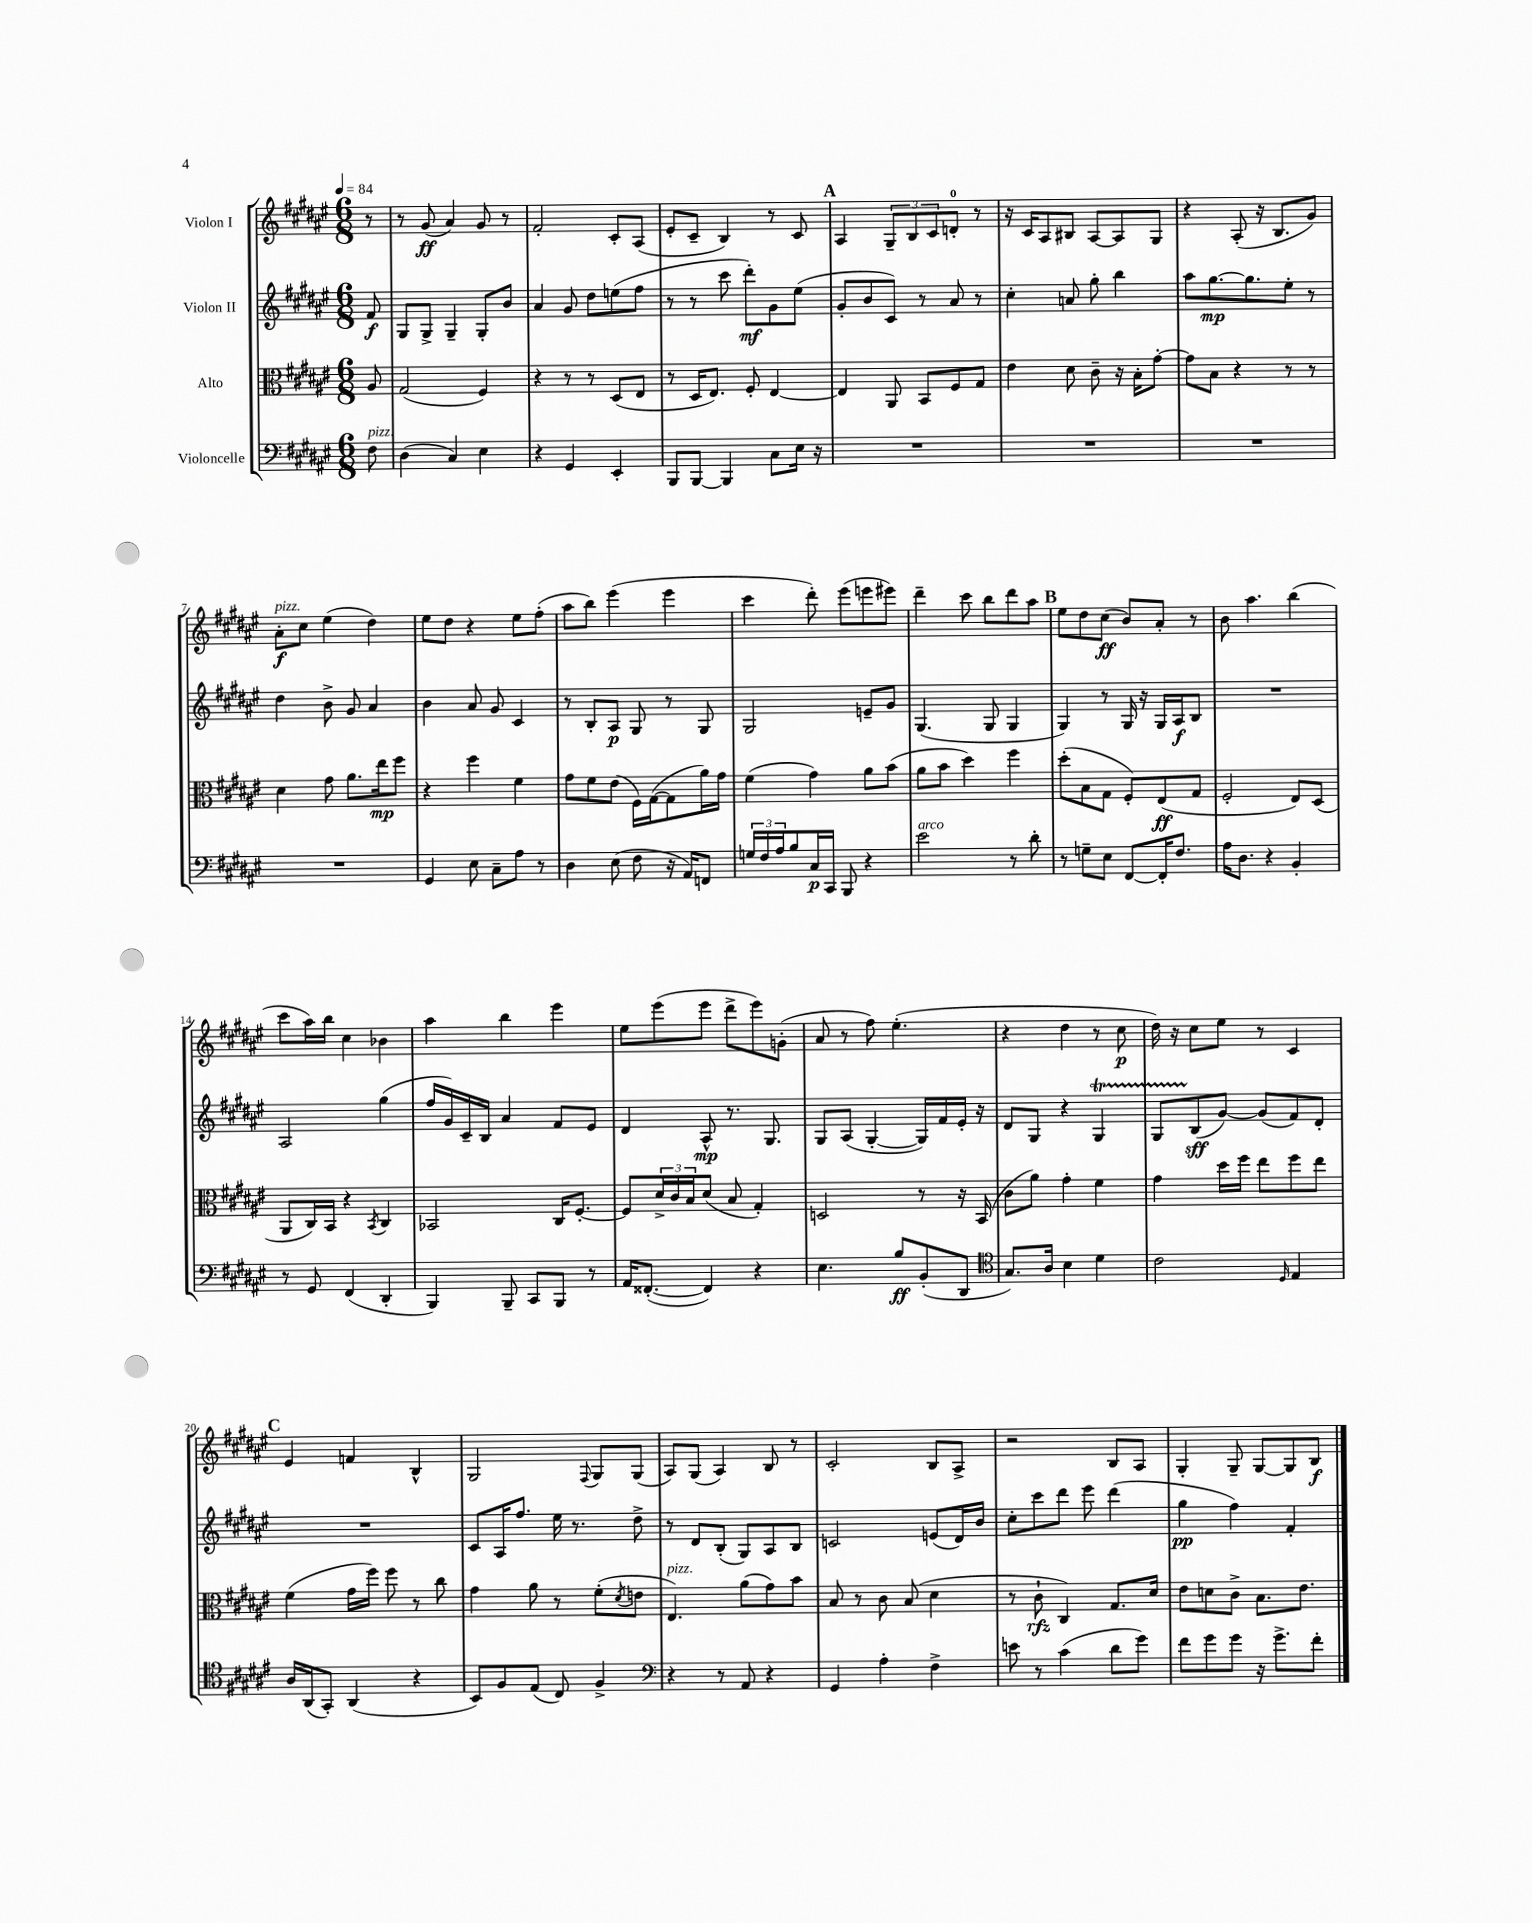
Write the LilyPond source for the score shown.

<<
\new StaffGroup <<
\new Staff = "s0" \with { instrumentName = "Violon I" } {
    \clef treble \key fis \major \numericTimeSignature \time 6/8 \partial 8 \tempo 4 = 84
    r8 |
    r8 gis'8\ff( ais'4) gis'8 r8 |
    fis'2-. cis'8-. ais8( |
    eis'8-. cis'8-- b4) r8 cis'8 |
    \mark \markup { \bold "A" } ais4 \tuplet 3/2 { gis8-- b8 cis'8 } d'8-0-. r8 |
    r16 cis'16 ais8 bis8 ais8~ ais8 gis8 |
    r4 ais8-.( r16 b8. gis'8) |
    ais'8-.\f^\markup { \italic "pizz." } cis''8 eis''4( dis''4) |
    eis''8 dis''8 r4 eis''8 fis''8-.( |
    ais''8 b''8) eis'''4( eis'''4 |
    cis'''4 dis'''8-.) eis'''8( e'''8 eis'''8) |
    dis'''4-- cis'''8 b''8 dis'''8 ais''8 |
    \mark \markup { \bold "B" } eis''8 dis''8 cis''8\ff( b'8) ais'8-. r8 |
    b'8 ais''4. b''4( |
    cis'''8 ais''16) b''16 cis''4 bes'4 |
    ais''4 b''4 eis'''4 |
    eis''8 eis'''8( eis'''8 dis'''8-> eis'''8) g'8-.( |
    ais'8 r8 fis''8) eis''4.-.( |
    r4 dis''4 r8 cis''8\p |
    dis''16) r16 cis''8 eis''8 r8 cis'4 |
    \mark \markup { \bold "C" } eis'4 f'4 b4-^ |
    gis2 \appoggiatura { fis8 } gis8 gis8( |
    ais8) gis8( ais4) b8 r8 |
    cis'2-. b8 ais8-> |
    r2 b8 ais8 |
    gis4-. gis8-- gis8~ gis8 b8\f \bar "|." |
}
\new Staff = "s1" \with { instrumentName = "Violon II" } {
    \clef treble \key fis \major \numericTimeSignature \time 6/8 \partial 8
    fis'8\f |
    gis8 gis8-> gis4-- gis8-. b'8 |
    ais'4 gis'8 dis''8 e''8( fis''8 |
    r8 r8 cis'''8 dis'''8-.\mf) gis'8 eis''8( |
    \mark \markup { \bold "A" } gis'8-. b'8 cis'8) r8 ais'8 r8 |
    cis''4-. a'8 gis''8-. b''4 |
    ais''8 gis''8.~\mp gis''8. eis''8-. r8 |
    dis''4 b'8-> gis'8 ais'4 |
    b'4 ais'8 gis'8 cis'4 |
    r8 b8-. ais8\p gis8 r8 gis8 |
    gis2 e'8-- gis'8 |
    gis4.( gis8 gis4 |
    \mark \markup { \bold "B" } gis4) r8 gis16 r16 gis16 ais16\f b8 |
    R2. |
    ais2 gis''4( |
    fis''16 gis'16) cis'16-- b16 ais'4 fis'8 eis'8 |
    dis'4 ais8-^\mp r8. gis8. |
    gis8 ais8( gis4~-. gis16) fis'16 eis'16-. r16 |
    dis'8 gis8 r4 gis4\startTrillSpan |
    gis8 b8\stopTrillSpan\sff( gis'8~) gis'8( fis'8) dis'8-. |
    \mark \markup { \bold "C" } R2. |
    cis'8 ais16 fis''8. eis''16 r8. dis''8-> |
    r8 dis'8 b8-.( gis8) ais8 b8 |
    c'2 e'8( dis'16) b'16 |
    cis''8-. cis'''8 dis'''8 eis'''8 dis'''4( |
    gis''4\pp fis''4) fis'4-. \bar "|." |
}
\new Staff = "s2" \with { instrumentName = "Alto" } {
    \clef alto \key fis \major \numericTimeSignature \time 6/8 \partial 8
    ais8 |
    gis2( fis4) |
    r4 r8 r8 dis8( eis8 |
    r8 dis16 eis8.) fis8-. eis4~ |
    \mark \markup { \bold "A" } eis4 ais,8 b,8 fis8 gis8 |
    eis'4 dis'8 cis'8-- r16 b16-. gis'8~-. |
    gis'8 b8 r4 r8 r8 |
    dis'4 gis'8 ais'8. eis''16\mp fis''8 |
    r4 fis''4 fis'4 |
    gis'8 fis'8 eis'8( fis16) gis16~( gis8 ais'16) gis'16 |
    fis'4( gis'4) ais'8 b'8( |
    ais'8 b'8 dis''4) fis''4 |
    \mark \markup { \bold "B" } dis''8-.( b8 gis8 fis8-.) eis8\ff( gis8 |
    fis2-. eis8) dis8( |
    ais,8 cis16) b,16 r4 \acciaccatura { b,8 } cis4 |
    bes,2 cis16 fis8.~-. |
    fis8 \tuplet 3/2 { dis'16-> cis'16 b16 } dis'8( b8 gis4-.) |
    d2 r8 r16 b,16( |
    cis'8 ais'8) gis'4-. fis'4 |
    gis'4 dis''16 fis''16 eis''8 fis''8 eis''8 |
    \mark \markup { \bold "C" } fis'4( gis'16 fis''16) fis''8 r8 cis''8 |
    gis'4 ais'8 r8 fis'8-.( \acciaccatura { dis'8 } e'8 |
    eis4.^\markup { \italic "pizz." }) ais'8( gis'8) b'8 |
    b8 r8 cis'8 b8( dis'4 |
    r8 cis'8-!\rfz cis4) gis8. dis'16 |
    eis'8 d'8 cis'8-> b8. eis'8. \bar "|." |
}
\new Staff = "s3" \with { instrumentName = "Violoncelle" } {
    \clef bass \key fis \major \numericTimeSignature \time 6/8 \partial 8
    fis8^\markup { \italic "pizz." } |
    dis4( cis4) eis4 |
    r4 gis,4 eis,4-. |
    b,,8 b,,8~ b,,4 cis8 eis16 r16 |
    \mark \markup { \bold "A" } R2. |
    R2. |
    R2. |
    R2. |
    gis,4 eis8 cis8-- ais8 r8 |
    dis4 eis8( fis8 r16 ais,16) f,8 |
    \tuplet 3/2 { g16 fis16 ais16 } b8 cis16\p cis,16 b,,8 r4 |
    eis'2^\markup { \italic "arco" } r8 dis'8-. |
    \mark \markup { \bold "B" } r8 g8-- eis8 fis,8~ fis,16-. fis8. |
    ais16 dis8. r4 b,4-. |
    r8 gis,8 fis,4( dis,4-. |
    b,,4) b,,8-- cis,8 b,,8 r8 |
    ais,16 fisis,8.~-.( fisis,4) r4 |
    eis4. b8\ff b,8-.( dis,8 |
    \clef tenor gis8.) ais16 b4 dis'4 |
    cis'2 \grace { dis16 } eis4 |
    \mark \markup { \bold "C" } ais16 ais,16( gis,8-.) ais,4( r4 |
    b,8) fis8 eis8( cis8) fis4-> |
    \clef bass r4 r8 ais,8 r4 |
    gis,4 ais4-. fis4-> |
    e'8 r8 cis'4( dis'8 gis'8) |
    fis'8 gis'8 gis'8 r16 gis'8.-> fis'8-. \bar "|." |
}
>>
>>
